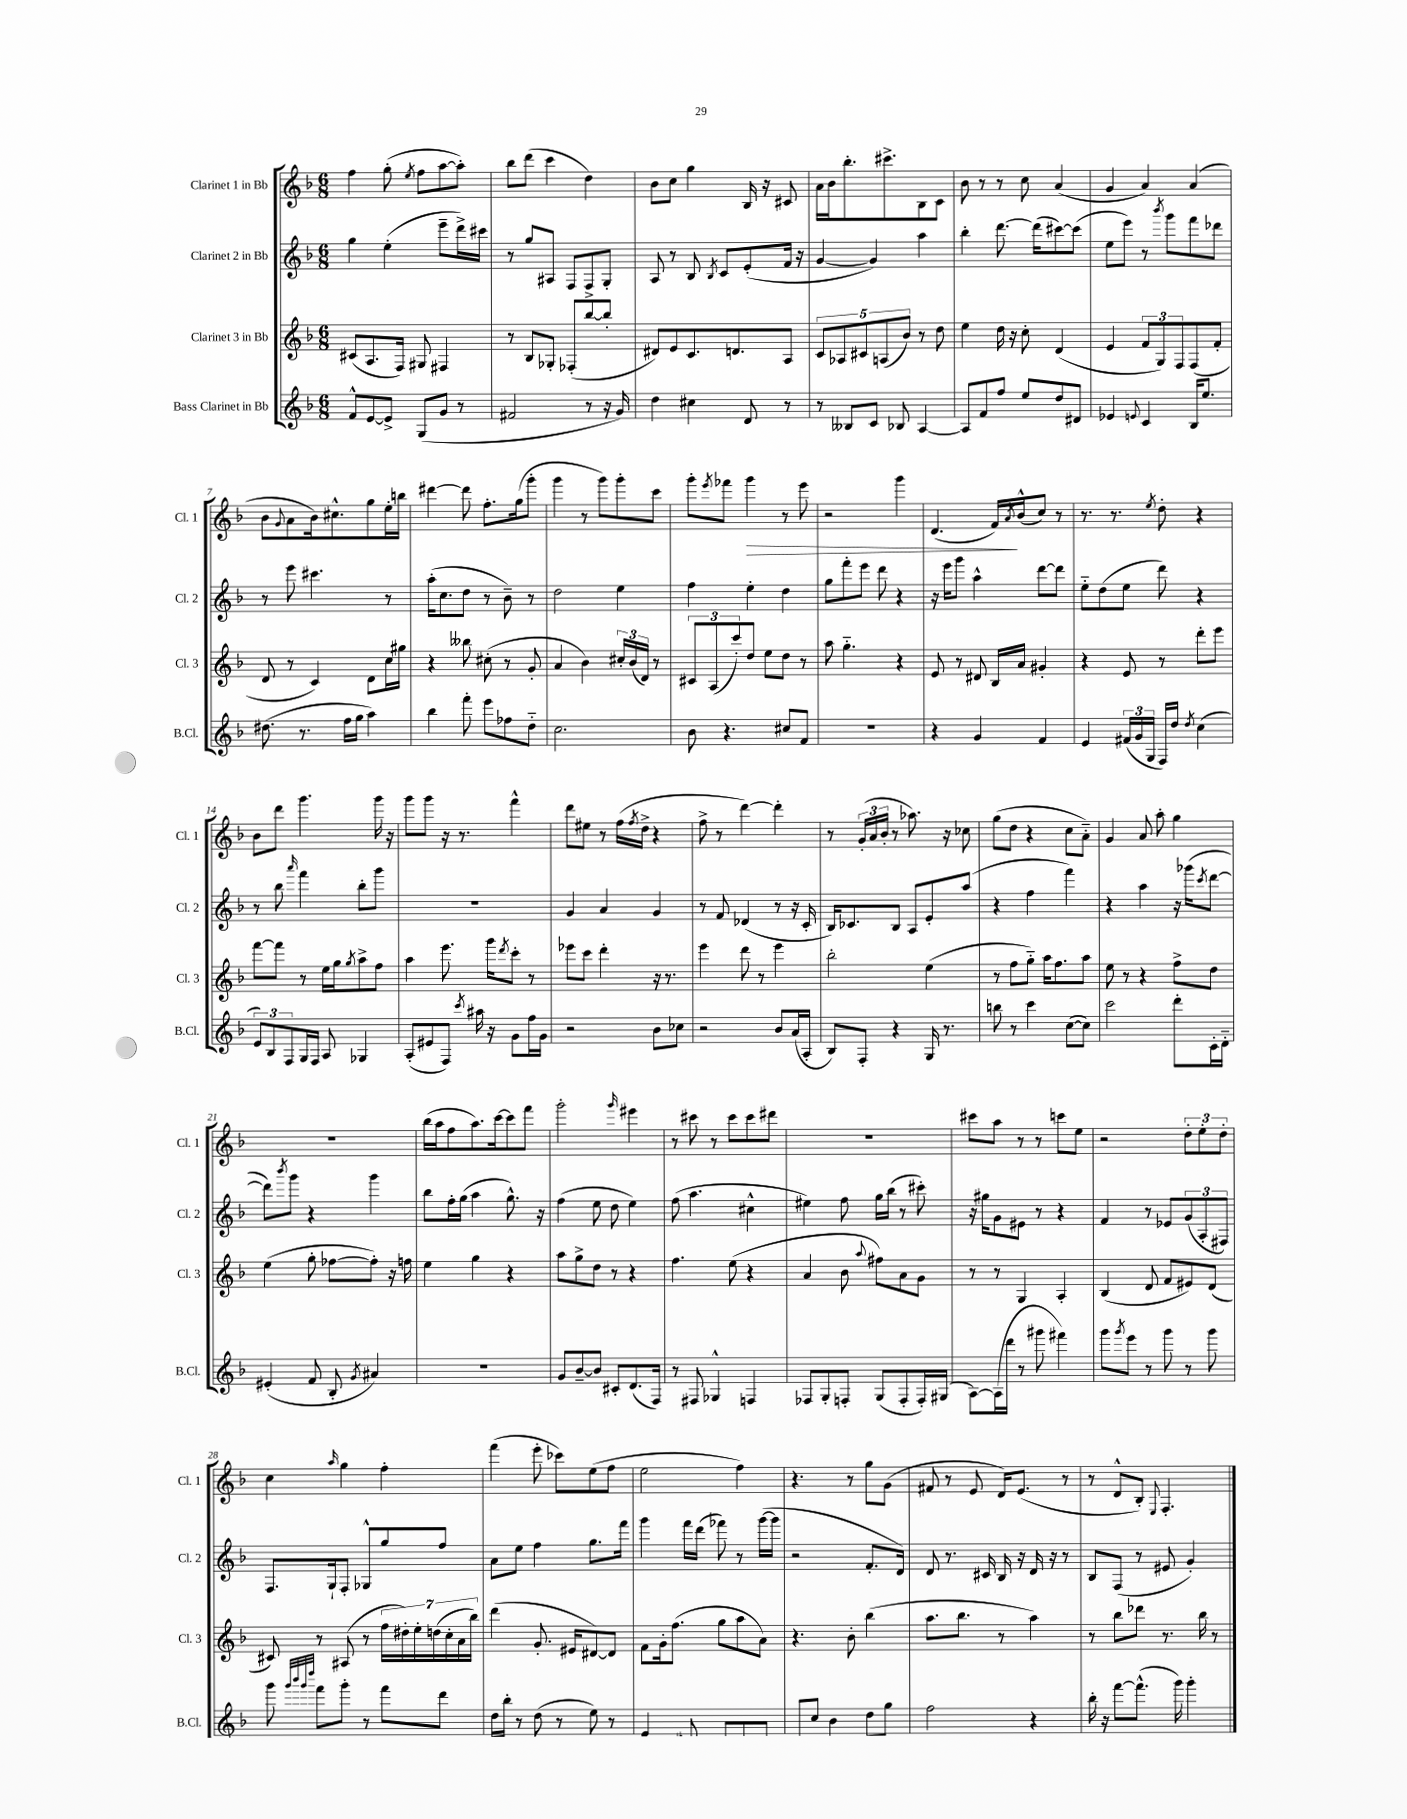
<<
\new StaffGroup <<
\new Staff = "s0" \with { instrumentName = "Clarinet 1 in Bb" shortInstrumentName = "Cl. 1" } {
    \clef treble \key f \major \numericTimeSignature \time 6/8
    f''4 g''8-.( \acciaccatura { e''8 } f''8 a''8~ a''8-.) |
    bes''8 d'''8( c'''4 d''4) |
    bes'8 c''8 g''4 bes16 r16 cis'8 |
    a'16 bes'16 bes''8.-. cis'''8.-> bes8 c'8 |
    bes'8 r8 r8 c''8 a'4( |
    g'4 a'4) a'4( |
    bes'8 \appoggiatura { g'8 } a'8 bes'16) cis''8.-^ g''8 e''16-. b''16 |
    dis'''4~ dis'''8 f''8.-. g''16( g'''8-. |
    g'''4 r8 g'''8) g'''8-. c'''8 |
    g'''8-. \acciaccatura { e'''8 } fes'''8 g'''4\> r8 e'''8 |
    r2 g'''4 |
    d'4.( f'16\!) \acciaccatura { a'8 } bes'16-^( c''8) r8 |
    r8. r8. \acciaccatura { e''8 } d''8-. r4 |
    bes'8 d'''8 g'''4. g'''16 r16 |
    g'''8 g'''8 r16 r8. f'''4-^ |
    d'''8 eis''8 r8 f''16( \acciaccatura { f''8 } d''16-> r4 |
    f''8-> r8 d'''4~) d'''4-. |
    r8 \tuplet 3/2 { g'16-.( a'16 bes'16-. } r8 aes''8.) r16 ces''8 |
    g''8( d''8 r4 c''8 a'8-_) |
    g'4 a'8 a''8-. g''4 |
    R2. |
    bes''16( a''16 f''8 a''8.) c'''16~ c'''8 f'''8 |
    g'''2-. \grace { g'''16 } eis'''4 |
    r8 cis'''8 r8 cis'''8 cis'''8 dis'''8 |
    R2. |
    cis'''8 a''8 r8 r8 c'''8 e''8 |
    r2 \tuplet 3/2 { d''8-. e''8-. d''8-. } |
    c''4 \grace { a''16 } g''4 f''4-. |
    f'''4( e'''8-. ces'''8) e''8( f''8 |
    e''2 f''4) |
    r4. r8 g''8 g'8( |
    fis'8 r8 e'8 d'16) e'8.( r8 |
    r8 d'8-^ bes8-.) \appoggiatura { e8 } f4.-. \bar "|." |
}
\new Staff = "s1" \with { instrumentName = "Clarinet 2 in Bb" shortInstrumentName = "Cl. 2" } {
    \clef treble \key f \major \numericTimeSignature \time 6/8
    g''4 e''4-.( e'''8-- d'''16->) cis'''16 |
    r8 g''8 ais8 f8 f8-> g8-. |
    a8 r8 bes8 \acciaccatura { bes8 } c'8 e'8-.( f'16 r16 |
    g'4~ g'4) a''4 |
    bes''4-. d'''8.~ d'''16( cis'''8~) cis'''8( |
    e''8 e'''8) r8 \acciaccatura { bes'''8 } g'''8 f'''8 des'''8 |
    r8 e'''8 cis'''4. r8 |
    a''16-.( c''8. d''8 r8 bes'8--) r8 |
    d''2 e''4 |
    f''4 e''4-. d''4 |
    g''8 f'''8-. e'''8 d'''8 r4 |
    r16 e'''16 g'''8 a''4-^ d'''8~ d'''8 |
    e''8-_ d''8( e''8 d'''8) r4 |
    r8 bes''8 \grace { a'''16 } f'''4 bes''8-. g'''8 |
    R2. |
    g'4 a'4 g'4 |
    r8 f'8 des'4( r8 r16 c'16-. |
    bes16) ces'8. bes8 a8 e'8-. a''8( |
    r4 f''4 f'''4) |
    r4 a''4 r16 ges'''16( \acciaccatura { c'''8 } d'''8~ |
    d'''8) \acciaccatura { bes'''8 } g'''8 r4 g'''4 |
    bes''8 f''16-. g''16( a''4 g''8.-^) r16 |
    f''4( e''8 d''8 e''4) |
    f''8( a''4. cis''4-^ |
    eis''4) f''8 g''16 bes''16( r8 cis'''8-.) |
    r16 gis''16 g'8 eis'8 r8 r4 |
    f'4 r8 ees'8 \tuplet 3/2 { g'8( a8-. fis8) } |
    f8. g16-! f8-. ges8-^ g''8 f''8 |
    a'8 e''8 f''4 g''8. f'''16 |
    g'''4 f'''16 d'''16( fes'''8) r8 g'''16~( g'''16 |
    r2 f'8.-. d'16) |
    d'8 r8. cis'16 bes16 r16 d'16 r16 r8 |
    bes8 f8( r8 eis'8 g'4-.) \bar "|." |
}
\new Staff = "s2" \with { instrumentName = "Clarinet 3 in Bb" shortInstrumentName = "Cl. 3" } {
    \clef treble \key f \major \numericTimeSignature \time 6/8
    cis'8( a8. f16) gis8 fis4 |
    r8 bes8 ges8-. fes8-.( bes''8~ bes''8-. |
    dis'8) e'8 c'8. d'8. a8 |
    \tuplet 5/4 { c'8 aes8 cis'8 a8( bes'8) } r8 d''8 |
    e''4 d''16 r16 c''8-. d'4( |
    e'4 \tuplet 3/2 { f'8 g8) f8 } f8( f'8-. |
    d'8 r8 c'4) d'8 c''16 gis''16 |
    r4 beses''8 cis''8-.( r8 g'8-. |
    a'4 bes'4) \tuplet 3/2 { cis''16-. bes'16( d'16) } r8 |
    \tuplet 3/2 { cis'8 a8( c'''8-.) } d''8 e''8 d''8 r8 |
    a''8 g''4.-_ r4 |
    e'8 r8 dis'8 bes16 a'16 gis'4-. |
    r4 e'8 r8 d'''8-. e'''8 |
    f'''8~ f'''8 r8 e''16 g''16 \acciaccatura { g''8 } a''8-> f''8 |
    a''4 e'''8. g'''16 \acciaccatura { d'''8 } c'''8-. r8 |
    ees'''8 c'''8 d'''4-. r16 r8. |
    e'''4 d'''8 r8 e'''4 |
    bes''2-. e''4( |
    r8 f''8 g''8-_) a''16 f''8. a''8 |
    e''8 r8 r4 f''8-> d''8 |
    e''4( g''8-. fes''8~ fes''8-.) r16 f''16 |
    e''4 g''4 r4 |
    a''8 g''8-> d''8 r8 r4 |
    f''4. e''8( r4 |
    a'4 bes'8 \appoggiatura { a''8 } fis''8) a'8 g'8 |
    r8 r8 g4 a4-. |
    bes4( d'8 f'8 eis'8) d'8( |
    cis'8) r8 ais8( r8 \tuplet 7/4 { f''16 dis''16-.) e''16-. d''16( c''16-. a'16 bes''16) } |
    d'''4( g'8.-. eis'16 dis'8~) dis'8 |
    f'8 g'16-. f''8.( g''8 a''8 a'8) |
    r4. bes'8-. bes''4( |
    a''8. bes''8. r8 a''4) |
    r8 bes''8 des'''8 r8. bes''16 r8 \bar "|." |
}
\new Staff = "s3" \with { instrumentName = "Bass Clarinet in Bb" shortInstrumentName = "B.Cl." } {
    \clef treble \key f \major \numericTimeSignature \time 6/8
    f'8-^ e'8~ e'8-> g8( g'8 r8 |
    fis'2 r8 r16 g'16) |
    d''4 cis''4 d'8 r8 |
    r8 beses8 c'8 bes8 a4~ |
    a8 f'8 f''8 e''8 d''8 dis'8 |
    ees'4 \appoggiatura { e'8 } c'4 bes16 e''8. |
    dis''8.( r8. f''16 g''16 a''4) |
    bes''4 f'''8-. e'''8 fes''8 d''8-_ |
    c''2. |
    bes'8 r4. cis''8 f'8 |
    R2. |
    r4 g'4 f'4 |
    e'4 \tuplet 3/2 { fis'16( g'16 g16 } f16) d''16 \acciaccatura { d''8 } c''4( |
    \tuplet 3/2 { e'8) bes8 f8 } g16 f16 a8 ges4 |
    a8-.( eis'8 f8) \acciaccatura { c'''8 } ais''16 r16 g'8 f''16 g'16 |
    r2 bes'8 ces''8 |
    r2 bes'8 a'16( a16-. |
    bes8) f8-. r4 g16 r8. |
    b''8 r8 c'''4 c''8~( c''8) |
    c'''2 d'''8-. c'16-. d'16-_ |
    eis'4-.( f'8 bes8-. \acciaccatura { g'8 } ais'4) |
    R2. |
    g'8 bes'8~-- bes'8 cis'8-. d'8.( f16) |
    r8 fis8 ges4-^ f4 |
    fes8 g8-. f8-. g8( f8-. f16-.) gis16( |
    a8~) a16( d'''16 r8 gis'''8 fis'''4) |
    g'''8 \acciaccatura { g'''8 } e'''8 r8 g'''8 r8 g'''8 |
    g'''8 \grace { g'''32 bes'''32 g'''32 d''''32 } f'''8 g'''8-. r8 f'''8 d'''8 |
    d''16 bes''16-. r8 d''8( r8 e''8) r8 |
    e'4 cis'8 f8 g8 fis8 |
    f8 c''8 bes'4 d''8 g''8 |
    f''2 r4 |
    bes''16-. r16 f'''8~ f'''8.-^( g'''16) g'''4-. \bar "|." |
}
>>
>>
